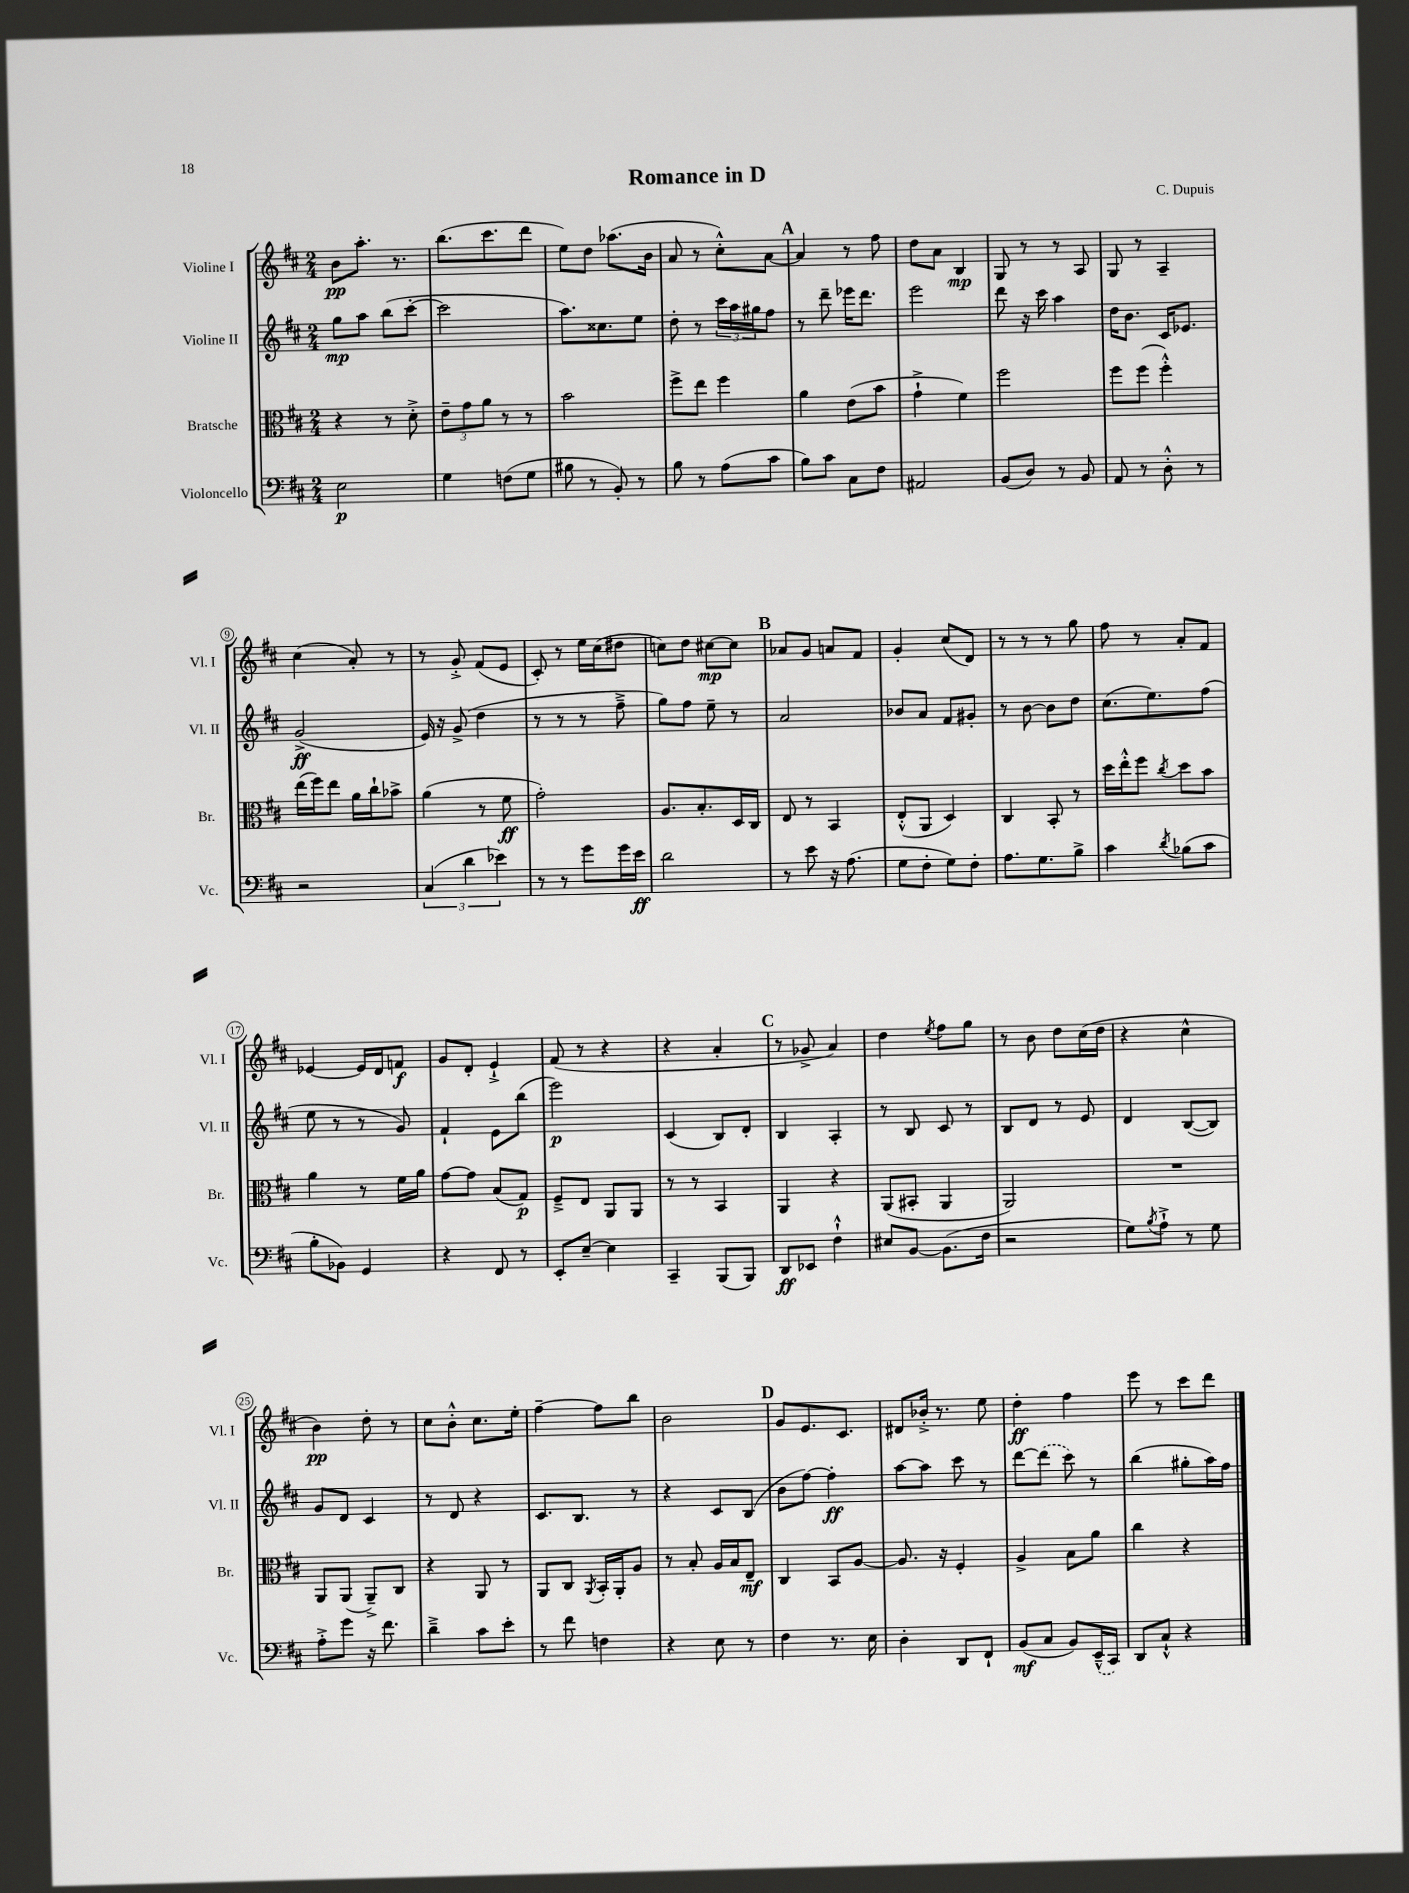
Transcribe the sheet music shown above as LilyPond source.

\header { title = "Romance in D" composer = "C. Dupuis" }
<<
\new StaffGroup <<
\new Staff = "s0" \with { instrumentName = "Violine I" shortInstrumentName = "Vl. I" } {
    \clef treble \key d \major \numericTimeSignature \time 2/4
    b'8\pp a''8.-. r8. |
    b''8.( cis'''8. d'''8 |
    e''8) d''8 aes''8.( b'16 |
    a'8 r8 cis''8-.-^) a'8~ |
    \mark \markup { \bold "A" } a'4 r8 fis''8 |
    d''8 a'8 b4\mp |
    g8 r8 r8 a8 |
    g8 r8 a4-- |
    cis''4( a'8-.) r8 |
    r8 g'8-.-> fis'8( e'8 |
    cis'8-.) r8 e''16 cis''16( dis''8 |
    c''8) d''8 cis''8~\mp cis''8 |
    \mark \markup { \bold "B" } aes'8 g'8 a'8 fis'8 |
    g'4-. cis''8( d'8) |
    r8 r8 r8 g''8 |
    fis''8 r8 a'8-. fis'8 |
    ees'4~ ees'16 d'16 f'8\f |
    g'8 d'8-. e'4-!-> |
    fis'8( r8 r4 |
    r4 a'4-. |
    \mark \markup { \bold "C" } r8 ges'8-> a'4) |
    d''4 \acciaccatura { e''8 } fis''8 g''8 |
    r8 b'8 d''8 cis''16( d''16 |
    r4 cis''4-^ |
    b'4\pp) d''8-. r8 |
    cis''8 b'8-.-^ cis''8. e''16-. |
    fis''4~-- fis''8 b''8 |
    b'2 |
    \mark \markup { \bold "D" } g'8 e'8. cis'8. |
    dis'8 bes'16-.-> r8. e''8 |
    d''4-.\ff fis''4 |
    e'''8 r8 cis'''8 d'''8 \bar "|." |
}
\new Staff = "s1" \with { instrumentName = "Violine II" shortInstrumentName = "Vl. II" } {
    \clef treble \key d \major \numericTimeSignature \time 2/4
    g''8\mp a''8 b''8( cis'''8~-. |
    cis'''2 |
    a''8.) cisis''8. e''8 |
    d''8-. r8 \tuplet 3/2 { cis'''16 a''16 gis''16 } fis''8 |
    \mark \markup { \bold "A" } r8 d'''8-- ees'''16 d'''8. |
    e'''2 |
    d'''8 r16 cis'''16 a''4 |
    d''16 b'8. cis'16 ees'8. |
    g'2->\ff( |
    e'16) r16 g'8->( d''4 |
    r8 r8 r8 fis''8---> |
    g''8) fis''8 e''8-- r8 |
    \mark \markup { \bold "B" } a'2 |
    bes'8 a'8 fis'8 gis'8-. |
    r8 b'8~ b'8 d''8 |
    cis''8.( e''8.) fis''8( |
    e''8 r8 r8 g'8) |
    fis'4-! e'8 b''8( |
    e'''2\p) |
    cis'4( b8) d'8-. |
    \mark \markup { \bold "C" } b4 a4-. |
    r8 b8 cis'8 r8 |
    b8 d'8 r8 e'8 |
    d'4 b8~( b8) |
    g'8 d'8 cis'4 |
    r8 d'8 r4 |
    cis'8. b8. r8 |
    r4 cis'8 b8( |
    \mark \markup { \bold "D" } b'8 fis''8~) fis''4-.\ff |
    a''8~ a''8 cis'''8 r8 |
    d'''8~ \once \slurDashed d'''8( cis'''8) r8 |
    b''4( gis''8-. a''16) fis''16 \bar "|." |
}
\new Staff = "s2" \with { instrumentName = "Bratsche" shortInstrumentName = "Br." } {
    \clef alto \key d \major \numericTimeSignature \time 2/4
    r4 r8 d'8-.-> |
    \tuplet 3/2 { e'8-- g'8 a'8 } r8 r8 |
    b'2 |
    fis''8-> e''8 fis''4 |
    \mark \markup { \bold "A" } a'4 e'8( b'8 |
    g'4-!-> fis'4) |
    fis''2 |
    fis''8 fis''8( fis''4-.-^) |
    e''16( fis''16) e''8 a'16 cis''16-! bes'8-> |
    a'4( r8 fis'8\ff |
    g'2-.) |
    a8. b8.-. d16 cis16 |
    \mark \markup { \bold "B" } e8 r8 b,4 |
    e8-.-^( a,8 d4) |
    cis4 b,8-. r8 |
    d''16 e''16-.-^ fis''8 \acciaccatura { cis''8 } d''8 b'8 |
    a'4 r8 fis'16 a'16 |
    g'8~ g'8 b8( g8\p) |
    fis8---> e8 a,8 a,8 |
    r8 r8 b,4 |
    \mark \markup { \bold "C" } a,4 r4 |
    a,8( bis,8-. a,4 |
    a,2) |
    R2 |
    a,8 a,8( a,8--->) cis8 |
    r4 a,8 r8 |
    a,8 cis8 \acciaccatura { a,8 } b,16-. a,16-. a8 |
    r8 b8-. a16 b16 e8--\mf |
    \mark \markup { \bold "D" } cis4 b,8 a8~ |
    a8. r16 fis4-. |
    a4-> b8 a'8 |
    cis''4 r4 \bar "|." |
}
\new Staff = "s3" \with { instrumentName = "Violoncello" shortInstrumentName = "Vc." } {
    \clef bass \key d \major \numericTimeSignature \time 2/4
    e2\p |
    g4 f8( g8 |
    bis8 r8 b,8-.) r8 |
    b8 r8 a8( cis'8 |
    \mark \markup { \bold "A" } b8) cis'8 cis8 fis8 |
    ais,2 |
    b,8( d8) r8 b,8 |
    a,8 r8 d8-.-^ r8 |
    r2 |
    \tuplet 3/2 { cis4( d'4 ees'4) } |
    r8 r8 g'8 g'16 e'16\ff |
    d'2 |
    \mark \markup { \bold "B" } r8 e'8 r16 a8.( |
    g8 fis8-. g8) fis8-. |
    a8. g8. b8-> |
    cis'4 \acciaccatura { d'8 } bes8( cis'8 |
    b8-. bes,8) g,4 |
    r4 fis,8 r8 |
    e,8-. e8~-- e4 |
    cis,4-- b,,8( b,,8) |
    \mark \markup { \bold "C" } d,8\ff ees,8 fis4-!-^ |
    eis8 b,8~ b,8.( fis16 |
    r2 |
    g8) \acciaccatura { b8 } a8-!-> r8 g8 |
    a8-.-> g'8 r16 fis'8. |
    d'4---> cis'8 e'8-. |
    r8 fis'8 f4 |
    r4 e8 r8 |
    \mark \markup { \bold "D" } fis4 r8. e16 |
    d4-. d,8 fis,8-! |
    b,8\mf( cis8 b,8) \once \slurDashed e,16---^( cis,16) |
    d,8 cis8-!-^ r4 \bar "|." |
}
>>
>>
\layout { \context { \Score \override BarNumber.stencil = #(make-stencil-circler 0.1 0.3 ly:text-interface::print) } }
